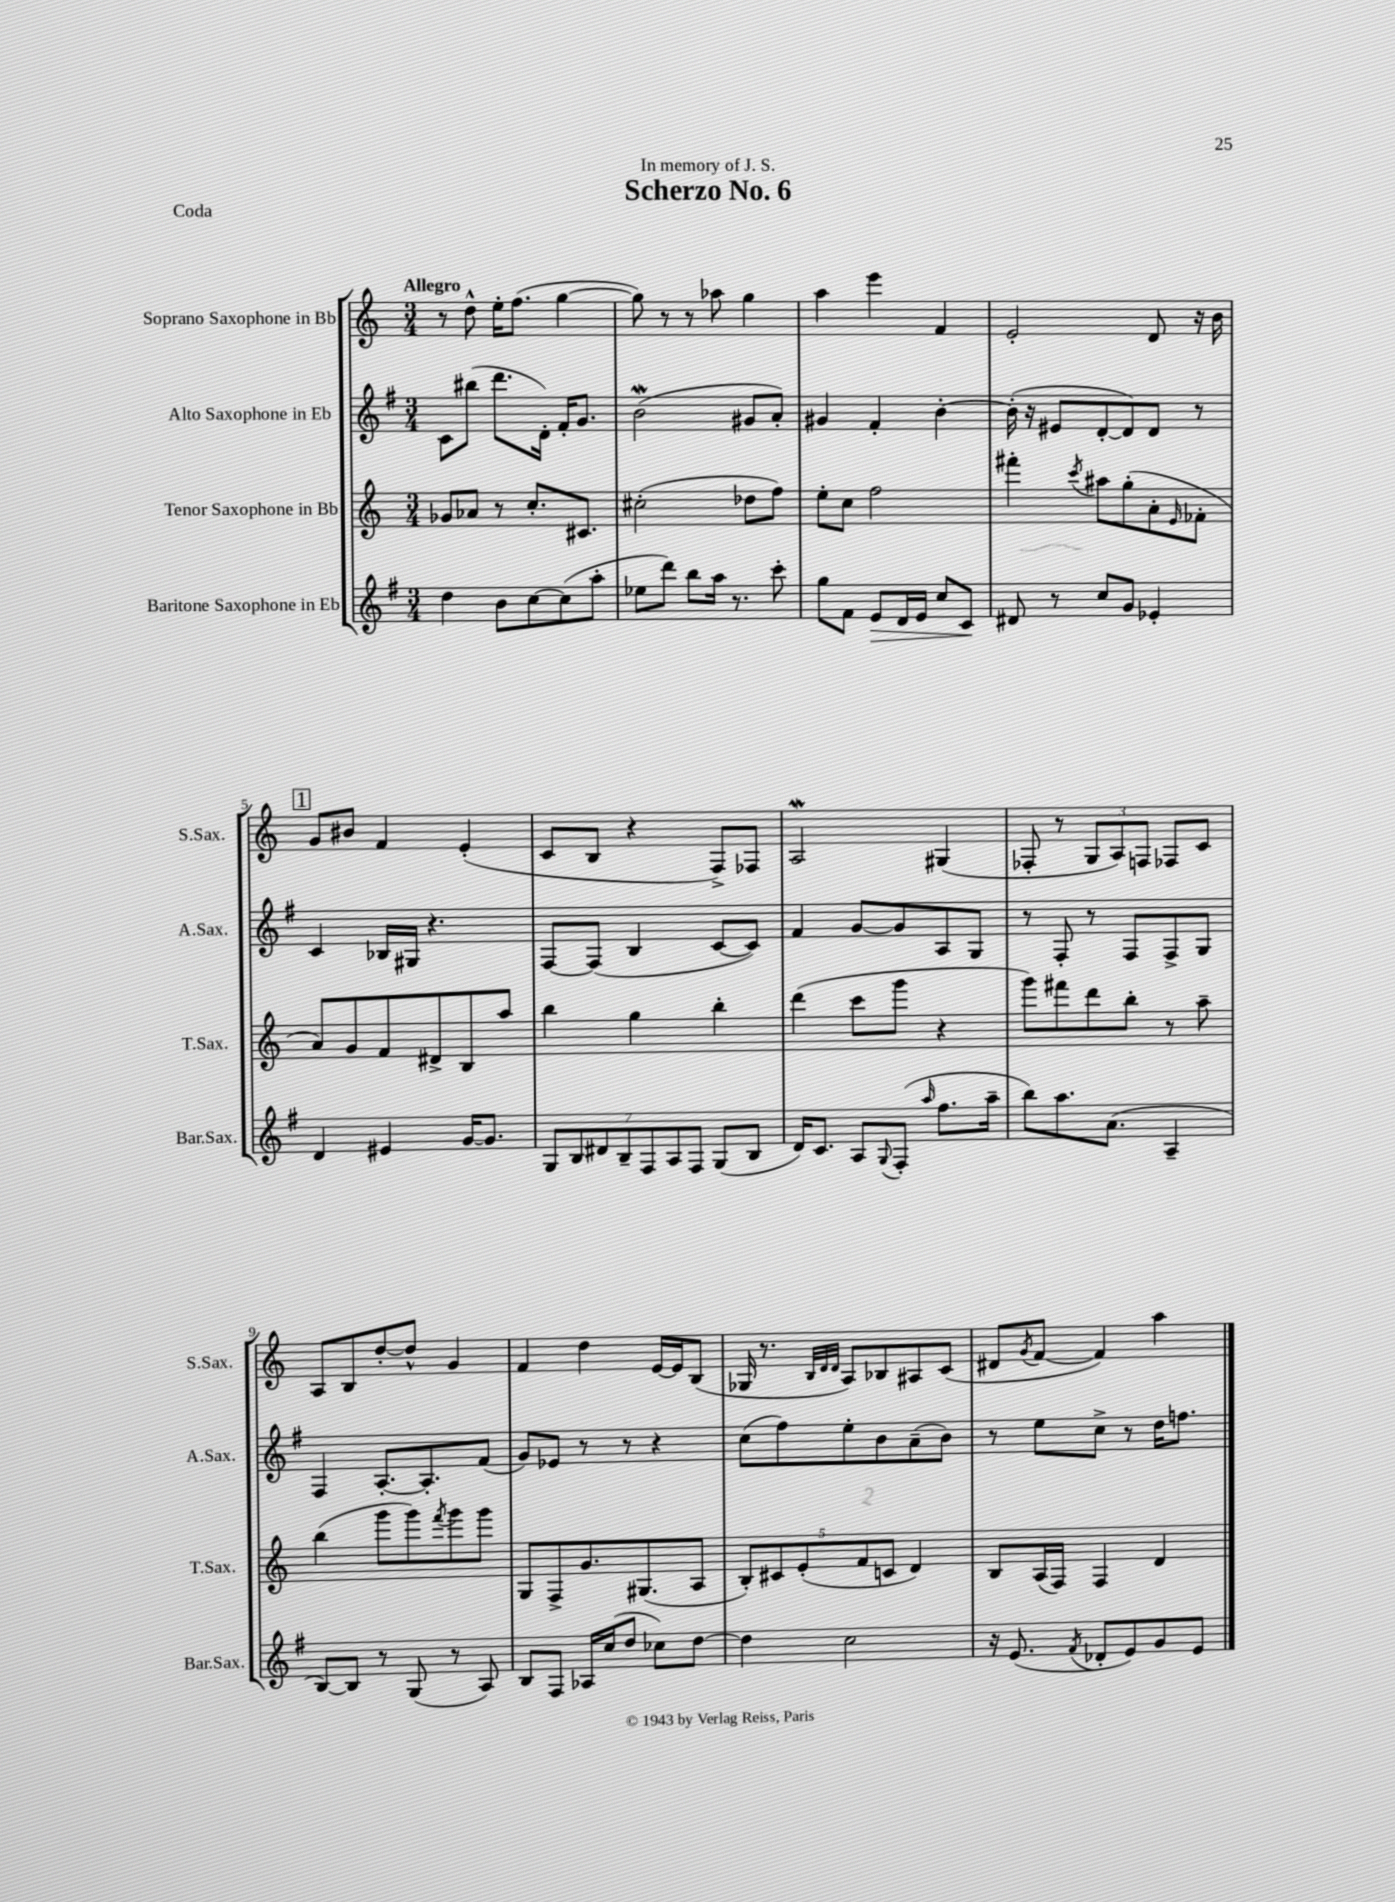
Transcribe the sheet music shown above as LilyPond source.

\header { title = "Scherzo No. 6" dedication = "In memory of J. S." piece = "Coda" }
<<
\new StaffGroup <<
\new Staff = "s0" \with { instrumentName = "Soprano Saxophone in Bb" shortInstrumentName = "S.Sax." } {
    \clef treble \key c \major \numericTimeSignature \time 3/4 \tempo "Allegro"
    r8 d''8-^ e''16-. f''8.( g''4~ |
    g''8) r8 r8 aes''8 g''4 |
    a''4 e'''4 f'4 |
    e'2-. d'8 r16 b'16 |
    \mark \markup { \box "1" } g'8 bis'8 f'4 e'4-.( |
    c'8 b8 r4 f8->) fes8 |
    a2\mordent gis4( |
    fes8-. r8 \tuplet 3/2 { g8 a8) f8 } fes8 c'8 |
    a8 b8 d''8~-. d''8-^ g'4 |
    f'4 d''4 e'16~ e'16 b8( |
    ges16 r8. \grace { b32 d'32 d'32 } a8) bes8 ais8 c'8( |
    dis'8 \acciaccatura { g'8 } f'8~ f'4) a''4 \bar "|." |
}
\new Staff = "s1" \with { instrumentName = "Alto Saxophone in Eb" shortInstrumentName = "A.Sax." } {
    \clef treble \key g \major \numericTimeSignature \time 3/4
    c'8 bis''8( d'''8. d'16-.) fis'16-. g'8. |
    b'2\mordent( gis'8 a'8-.) |
    gis'4 fis'4-. b'4~-. |
    b'16-.( r16 eis'8 d'8~-. d'8) d'8 r8 |
    \mark \markup { \box "1" } c'4 bes16 gis16 r4. |
    fis8~ fis8( b4 c'8~ c'8) |
    fis'4 g'8~ g'8 a8 g8 |
    r8 fis8-. r8 fis8 fis8-> g8 |
    fis4 a8.~-. a8.-. fis'8( |
    g'8) ees'8 r8 r8 r4 |
    c''8( fis''8) e''8-. b'8 a'8--( b'8) |
    r8 e''8 c''8-> r8 d''16 f''8. \bar "|." |
}
\new Staff = "s2" \with { instrumentName = "Tenor Saxophone in Bb" shortInstrumentName = "T.Sax." } {
    \clef treble \key c \major \numericTimeSignature \time 3/4
    ges'8 aes'8 r8 c''8.-. cis'8. |
    cis''2-.( des''8 f''8) |
    e''8-. c''8 f''2 |
    fis'''4-. \acciaccatura { c'''8 } ais''8 g''8-.( a'8-. \grace { e'16 } fes'8-. |
    \mark \markup { \box "1" } a'8) g'8 f'8 dis'8-> b8 a''8 |
    b''4 g''4 b''4-. |
    d'''4( c'''8 g'''8 r4 |
    g'''8) fis'''8 d'''8 b''8-. r8 a''8-- |
    b''4( g'''8 g'''8) \acciaccatura { f'''8 } g'''8 g'''8 |
    g8 f8-> g'8. gis8.( a8 |
    \tuplet 5/4 { b8-.) cis'8 e'8-.( f'8 c'8 } d'4) |
    b8 a16( f16) f4 d'4 \bar "|." |
}
\new Staff = "s3" \with { instrumentName = "Baritone Saxophone in Eb" shortInstrumentName = "Bar.Sax." } {
    \clef treble \key g \major \numericTimeSignature \time 3/4
    d''4 b'8 c''8~ c''8( a''8-. |
    ees''8 d'''8) b''8 a''16 r8. c'''8-. |
    g''8 fis'8 e'8\> d'16 e'16 c''8 c'8\! |
    dis'8 r8 c''8 g'8 ees'4-. |
    \mark \markup { \box "1" } d'4 eis'4 g'16~ g'8. |
    \tuplet 7/4 { g8 b8 dis'8 b8-- fis8 a8 fis8 } g8( b8 |
    d'16) c'8. a8 \appoggiatura { g8 } fis8-.( \grace { a''16 } fis''8. a''16-- |
    b''8) a''8. a'8.( a4-- |
    b8~) b8 r8 g8( r8 a8) |
    b8 fis8 aes16 c''16( d''8 ces''8) d''8~ |
    d''4 c''2 |
    r16 e'8.( \acciaccatura { fis'8 } des'8-. e'8) g'8 e'8 \bar "|." |
}
>>
>>
